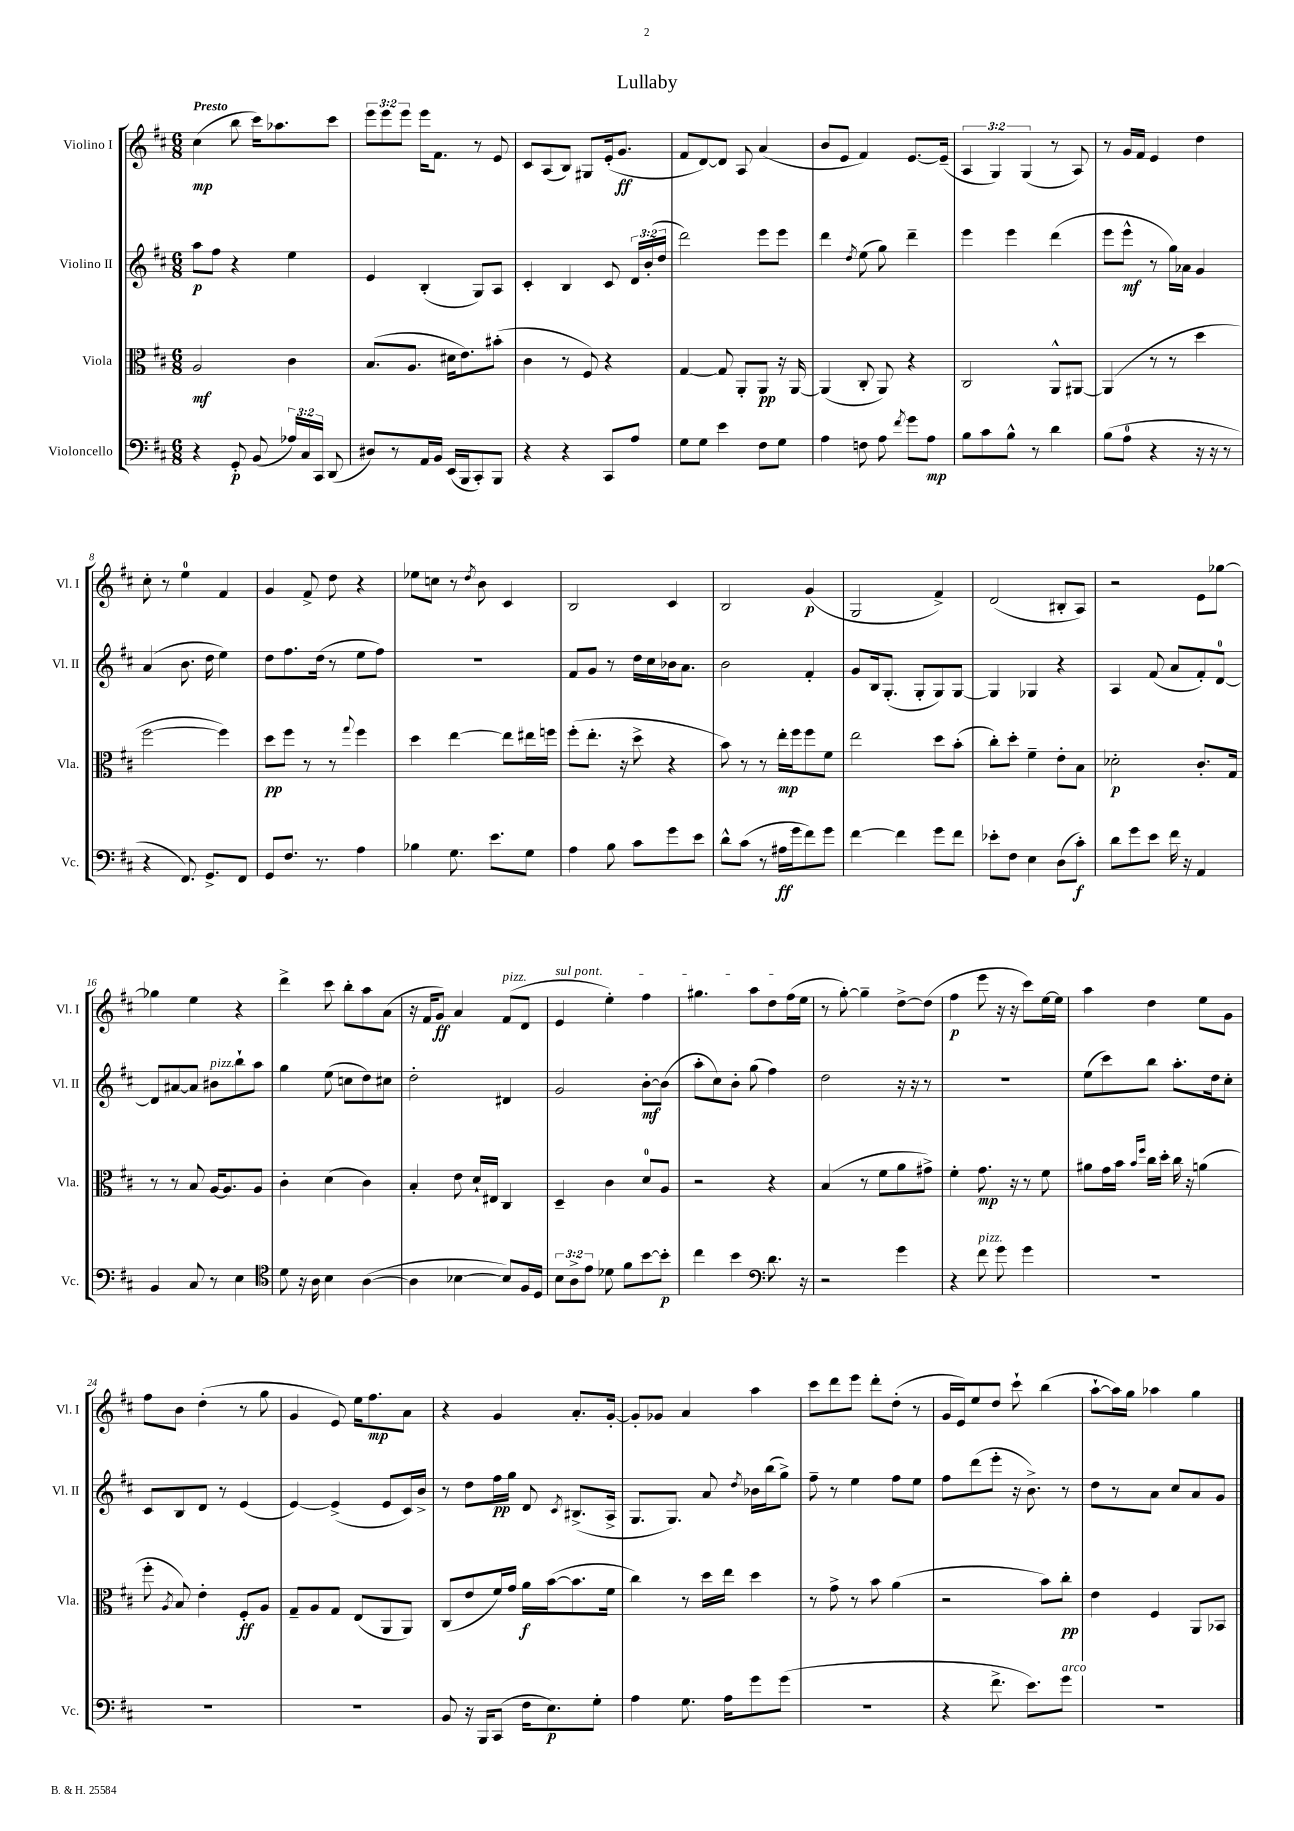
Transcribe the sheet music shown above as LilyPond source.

\header { title = "Lullaby" }
<<
\new StaffGroup <<
\new Staff = "s0" \with { instrumentName = "Violino I" shortInstrumentName = "Vl. I" } {
    \clef treble \key d \major \numericTimeSignature \time 6/8 \override Staff.TupletNumber.text = #tuplet-number::calc-fraction-text \tempo "Presto"
    \autoBeamOff cis''4\mp( b''8 cis'''16[) aes''8. cis'''8] |
    \tuplet 3/2 { e'''8[ e'''8 e'''8] } e'''16[ fis'8.] r8 e'8 |
    cis'8[ a8( b8]) gis8[ e'16-.( g'8.]\ff |
    fis'8[ d'8~) d'8] a8 a'4( |
    b'8[ e'8] fis'4) e'8.[~ e'16]--( |
    \tuplet 3/2 { a4 g4) g4( } r8 a8) |
    r8 g'16[ fis'16] e'4 d''4 |
    cis''8-. r8 e''4-0 fis'4 |
    g'4 fis'8-> d''8 r4 |
    ees''8[ c''8] r8 \acciaccatura { d''8 } b'8 cis'4 |
    b2 cis'4 |
    b2 g'4\p( |
    g2 fis'4->) |
    d'2( bis8[-. a8]) |
    r2 e'8[ ges''8]~ |
    ges''4 e''4 r4 |
    d'''4-> cis'''8 b''8[-. a''8 a'8]( |
    r16 fis'16[ g'8]\ff) a'4 fis'8[^\markup { \italic "pizz." }( d'8] |
    \once \override TextSpanner.bound-details.left.text = \markup { \italic "sul pont." } e'4\startTextSpan e''4-.) fis''4 |
    gis''4. a''8[ d''8 fis''16( e''16]\stopTextSpan |
    r8 g''8~-.) g''4-- d''8[~-> d''8]( |
    fis''4\p e'''8 r16 r16 cis'''8[) e''16~ e''16] |
    a''4 d''4 e''8[ g'8] |
    fis''8[ b'8] d''4-.( r8 g''8 |
    g'4 e'8) e''16[ fis''8.\mp a'8] |
    r4 g'4 a'8.[-. g'16]~-. |
    g'8[-. ges'8] a'4 a''4 |
    cis'''8[ d'''8 e'''8] d'''8[-. d''8]-.( r8 |
    g'16[ e'16) e''8 d''8] cis'''8-! b''4( |
    a''8[~-! a''16) g''16] aes''4 g''4 \bar "|." |
}
\new Staff = "s1" \with { instrumentName = "Violino II" shortInstrumentName = "Vl. II" } {
    \clef treble \key d \major \numericTimeSignature \time 6/8 \override Staff.TupletNumber.text = #tuplet-number::calc-fraction-text
    \autoBeamOff a''8[\p fis''8] r4 e''4 |
    e'4 b4-.( g8[) a8] |
    cis'4-. b4 cis'8 \tuplet 3/2 { d'16[ b'16-.( d''16] } |
    d'''2) e'''8[ e'''8] |
    d'''4 \acciaccatura { d''8 } e''8( g''8) d'''4-- |
    e'''4 e'''4 d'''4( |
    e'''8[ e'''8]-^\mf r8 g''16[) aes'16] g'4 |
    a'4( b'8. d''16 e''4) |
    d''8[ fis''8. d''16]( r8 e''8[ fis''8]) |
    R2. |
    fis'8[ g'8] r8 d''16[ cis''16 bes'16 a'8.] |
    b'2 fis'4-. |
    g'8[ b16 g8.]-.( g8[-. g8) g8]~ |
    g4 ges4 r4 |
    a4 fis'8( a'8[ fis'8-.) d'8]-0~ |
    d'8[ ais'8~ ais'8] bis'8[^\markup { \italic "pizz." } b''8-! a''8] |
    g''4 e''8( c''8[ d''8) cis''8] |
    d''2-. dis'4 |
    g'2 b'8[~-.\mf b'8]( |
    a''8[-. cis''8) b'8]-. g''8( fis''4) |
    d''2 r16 r16 r8 |
    R2. |
    e''8[( cis'''8) b''8] a''8.[-. d''16 cis''8]-. |
    cis'8[ b8 d'8] r8 e'4( |
    e'4~) e'4->( e'8[ cis'16) b'16]-> |
    r8 d''8[ fis''16\pp g''16] d'8 \acciaccatura { cis'8 } bis8.[->( a16]-> |
    g8.[ g8.]) a'8 \acciaccatura { d''8 } bes'16[ b''16( g''8]->) |
    fis''8-- r8 e''4 fis''8[ e''8] |
    fis''8[ d'''8( e'''8]-. r16 b'8.->) r8 |
    d''8[ r8 a'8] cis''8[ a'8 g'8] \bar "|." |
}
\new Staff = "s2" \with { instrumentName = "Viola" shortInstrumentName = "Vla." } {
    \clef alto \key d \major \numericTimeSignature \time 6/8
    \autoBeamOff a2\mf cis'4 |
    b8.[( a8.] dis'16[ e'8.) bis'8]-.( |
    cis'4 r8 fis8) r4 |
    g4~ g8 a,8[-. a,8]\pp r16 a,16~ |
    a,4( cis8-. a,8) r4 |
    cis2 a,8[-^ ais,8]~ |
    ais,4( r8 r8 d''4 |
    fis''2~ fis''4) |
    d''8[\pp fis''8] r8 r8 \appoggiatura { g''8 } fis''4 |
    d''4 e''4~ e''8[ eis''16 f''16] |
    fis''8[-.( e''8.]-. r16 d''8-> r4 |
    b'8) r8 r8 e''16[-.\mp fis''16 fis''8 fis'8] |
    e''2 d''8[ b'8]-.( |
    cis''8[-.) d''8]-. fis'4-- e'8[-. b8] |
    des'2-.\p cis'8.[-. g16] |
    r8 r8 b8 a16[~ a8. a8] |
    cis'4-. d'4( cis'4) |
    b4-. e'8 d'16[-! eis16] cis4 |
    d4-- cis'4 d'8[-0 a8] |
    r2 r4 |
    b4( r8 fis'8[ a'8 gis'8]->) |
    fis'4-. g'8.\mp r16 r8 fis'8 |
    ais'8[ g'16 b'16] \grace { b'16[ fis''16] } cis''16[ d''16]-. cis''16 r16 a'4( |
    fis''8-. \acciaccatura { a8 } b8) e'4-. fis8[-.\ff a8] |
    g8[-- a8 g8] e8[( a,8 a,8]) |
    cis8[( e'8 fis'16) g'16] a'16[\f b'16~( b'8. fis'16] |
    cis''4) r8 d''16[ e''16] d''4 |
    r8 g'8-> r8 b'8 a'4( |
    r2 b'8[) cis''8]-.\pp |
    e'4 fis4 a,8[ bes,8] \bar "|." |
}
\new Staff = "s3" \with { instrumentName = "Violoncello" shortInstrumentName = "Vc." } {
    \clef bass \key d \major \numericTimeSignature \time 6/8 \override Staff.TupletNumber.text = #tuplet-number::calc-fraction-text
    \autoBeamOff r4 g,8-.\p b,8( \tuplet 3/2 { aes16[) cis16 cis,16] } d,8( |
    dis8[) r8 a,16 b,16] e,16[( b,,16 cis,8-.) b,,8] |
    r4 r4 cis,8[ a8] |
    g8[ g8] e'4 fis8[ g8] |
    a4 f8 a8 \acciaccatura { fis'8 } g'8[ a8]\mp |
    b8[ cis'8 b8]-^ r8 d'4 |
    b8[( a8]-0 r4 r16 r16 r8 |
    r4 fis,8.) g,8.[-> fis,8] |
    g,8[ fis8.] r8. a4 |
    bes4 g8. e'8.[ g8] |
    a4 b8 cis'8[ g'8 e'8] |
    d'8[-^ cis'8]( r8 ais16[\ff g'16 fis'8) g'8] |
    fis'4~ fis'4 g'8[ fis'8] |
    ees'8[-. fis8] e4 d8[( cis'8]-.\f) |
    d'8[ g'8 e'8] fis'16 r16 a,4 |
    b,4 cis8 r8 e4 |
    \clef tenor d'8 r16 a16 b4 a4~( |
    a4 bes4~ bes8[) fis16 d16] |
    \tuplet 3/2 { b8[ a8-> e'8] } des'8 fis'8[ b'8~ b'8]-.\p |
    cis''4 b'4 \clef bass d'8. r16 |
    r2 g'4 |
    r4 fis'8^\markup { \italic "pizz." } g'8 g'4 |
    R2. |
    R2. |
    R2. |
    b,8 r16 b,,16[ cis,8]( fis16[ e8.\p) g8]-. |
    a4 g8. a16[ g'8 g'8]( |
    R2. |
    r4 fis'8.-> e'8.[) g'8]^\markup { \italic "arco" } |
    R2. \bar "|." |
}
>>
>>
